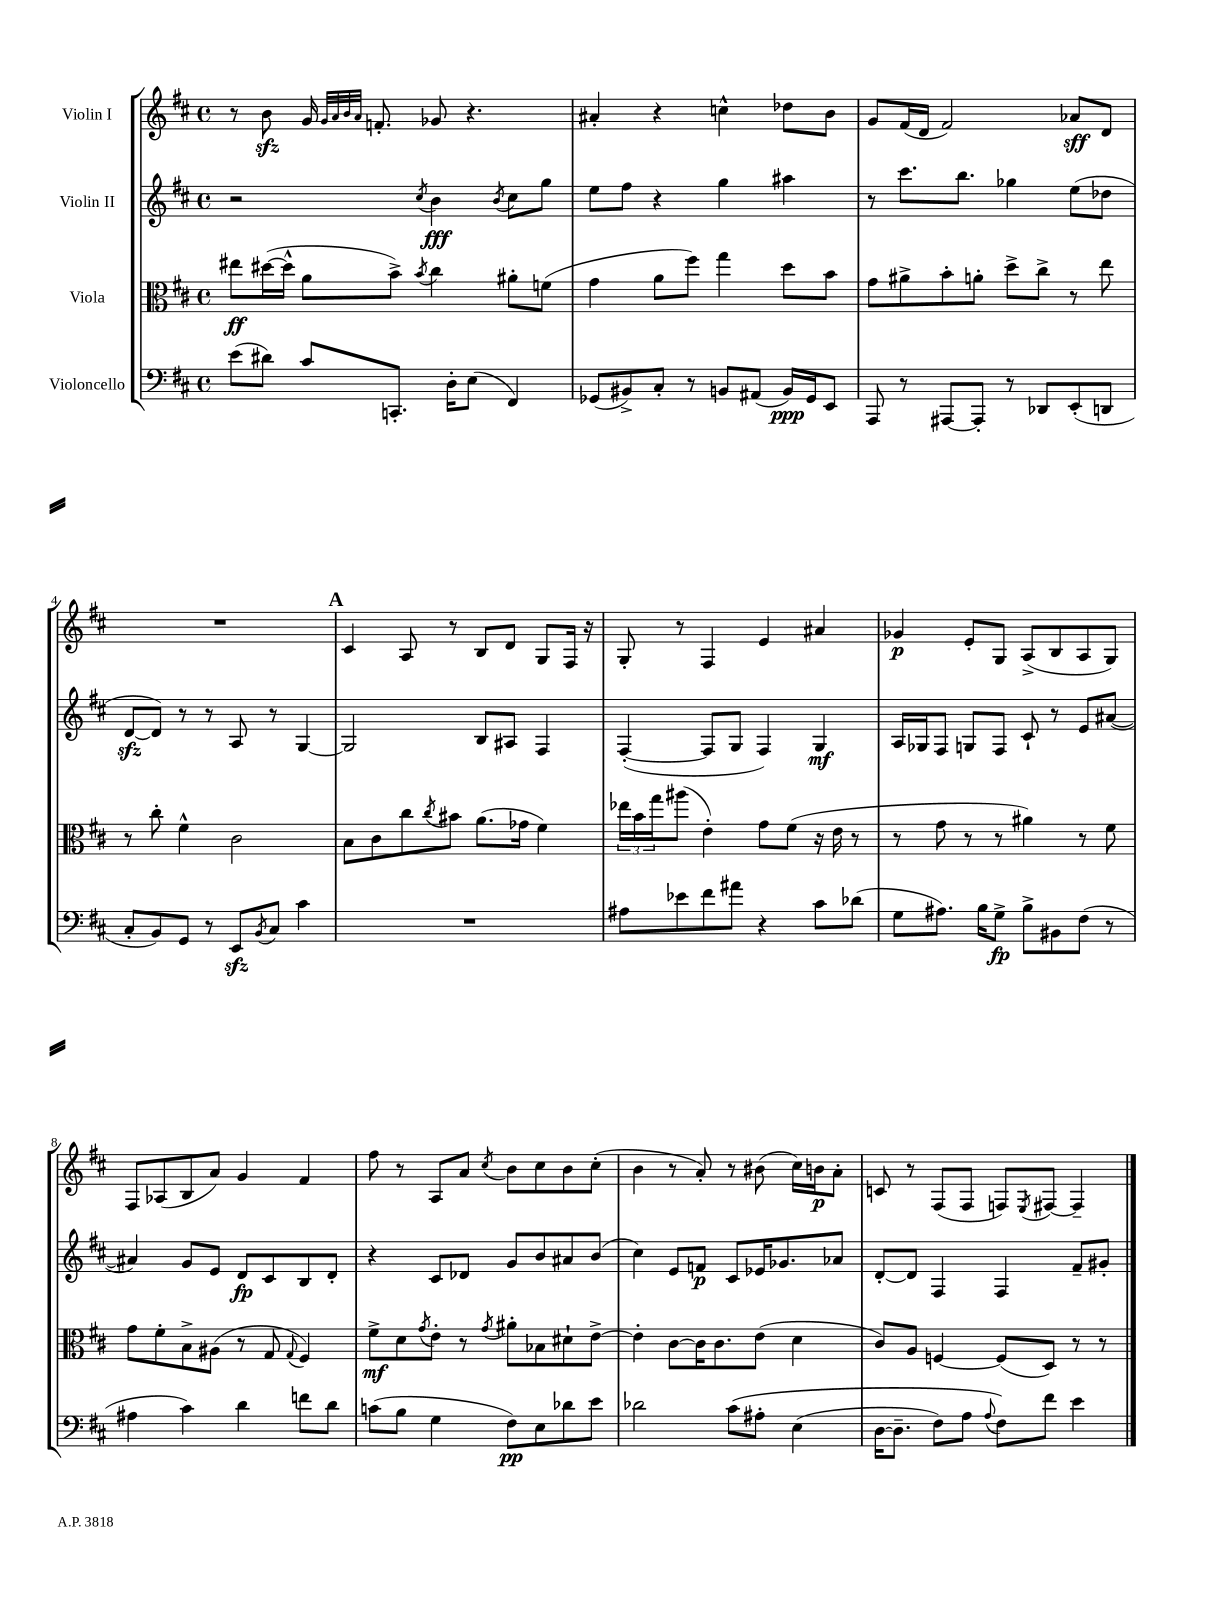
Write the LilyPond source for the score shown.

<<
\new StaffGroup <<
\new Staff = "s0" \with { instrumentName = "Violin I" } {
    \clef treble \key d \major \defaultTimeSignature \time 4/4
    r8 b'8\sfz g'16 \grace { g'32 a'32 b'32 a'32 } f'8.-. ges'8 r4. |
    ais'4-. r4 c''4-^ des''8 b'8 |
    g'8 fis'16( d'16 fis'2) aes'8\sff d'8 |
    R1 |
    \mark \markup { \bold "A" } cis'4 a8 r8 b8 d'8 g8 fis16 r16 |
    g8-. r8 fis4 e'4 ais'4 |
    ges'4\p e'8-. g8 a8->( b8 a8 g8) |
    fis8 aes8( b8 a'8) g'4 fis'4 |
    fis''8 r8 a8 a'8 \acciaccatura { cis''8 } b'8 cis''8 b'8 cis''8-.( |
    b'4 r8 a'8-.) r8 bis'8( cis''16) b'16\p a'8-. |
    c'8 r8 fis8( fis8 f8) \acciaccatura { e8 } fis8~ fis4-- \bar "|." |
}
\new Staff = "s1" \with { instrumentName = "Violin II" } {
    \clef treble \key d \major \defaultTimeSignature \time 4/4
    r2 \acciaccatura { cis''8 } b'4\fff \acciaccatura { b'8 } cis''8 g''8 |
    e''8 fis''8 r4 g''4 ais''4 |
    r8 cis'''8. b''8. ges''4 e''8( des''8 |
    d'8~\sfz d'8) r8 r8 a8 r8 g4~ |
    \mark \markup { \bold "A" } g2 b8 ais8 fis4 |
    fis4~-.( fis8 g8 fis4) g4\mf |
    a16 ges16 fis8 g8 fis8 cis'8-! r8 e'8 ais'8~( |
    ais'4) g'8 e'8 d'8\fp cis'8 b8 d'8-. |
    r4 cis'8 des'8 g'8 b'8 ais'8 b'8( |
    cis''4) e'8 f'8\p cis'8 ees'16 ges'8. aes'8 |
    d'8~-. d'8 fis4 fis4 fis'8-- gis'8-. \bar "|." |
}
\new Staff = "s2" \with { instrumentName = "Viola" } {
    \clef alto \key d \major \defaultTimeSignature \time 4/4
    eis''8\ff dis''16~( dis''16-^ a'8 b'8->) \acciaccatura { b'8 } cis''4 ais'8-. f'8( |
    g'4 a'8 fis''8) g''4 d''8 b'8 |
    g'8 ais'8-> b'8-. a'8-. d''8-> cis''8-> r8 e''8 |
    r8 cis''8-. fis'4-^ cis'2 |
    \mark \markup { \bold "A" } b8 cis'8 cis''8 \acciaccatura { cis''8 } bis'8 a'8.( ges'16 fis'4) |
    \tuplet 3/2 { ees''16 b'16 g''16 } ais''8( e'4-.) g'8 fis'8( r16 e'16 r8 |
    r8 g'8 r8 r8 ais'4) r8 fis'8 |
    g'8 fis'8-. b8-> ais8( r8 g8 \appoggiatura { g8 } fis4) |
    fis'8->\mf d'8 \acciaccatura { g'8 } e'8-. r8 \acciaccatura { g'8 } ais'8-. bes8 dis'8-! e'8~-> |
    e'4-. cis'8~ cis'16 cis'8. e'8( d'4 |
    cis'8) a8 f4~ f8( d8) r8 r8 \bar "|." |
}
\new Staff = "s3" \with { instrumentName = "Violoncello" } {
    \clef bass \key d \major \defaultTimeSignature \time 4/4
    e'8( dis'8) cis'8 c,8.-. d16-. e8( fis,4) |
    ges,8( bis,8->) cis8-. r8 b,8 ais,8( b,16\ppp) ges,16 e,8 |
    a,,8 r8 ais,,8~ ais,,8-. r8 des,8 e,8-.( d,8 |
    cis8-. b,8) g,8 r8 e,8\sfz \acciaccatura { b,8 } cis8 cis'4 |
    \mark \markup { \bold "A" } R1 |
    ais8 ees'8 fis'8 ais'8 r4 cis'8 des'8( |
    g8 ais8.) b16 g8->\fp b8-> bis,8 fis8( r8 |
    ais4 cis'4) d'4 f'8 d'8 |
    c'8( b8 g4 fis8\pp) e8 des'8 e'8 |
    des'2 cis'8\( ais8-. e4( |
    d16~ d8.-- fis8) a8 \appoggiatura { a8 } fis8\) fis'8 e'4 \bar "|." |
}
>>
>>
